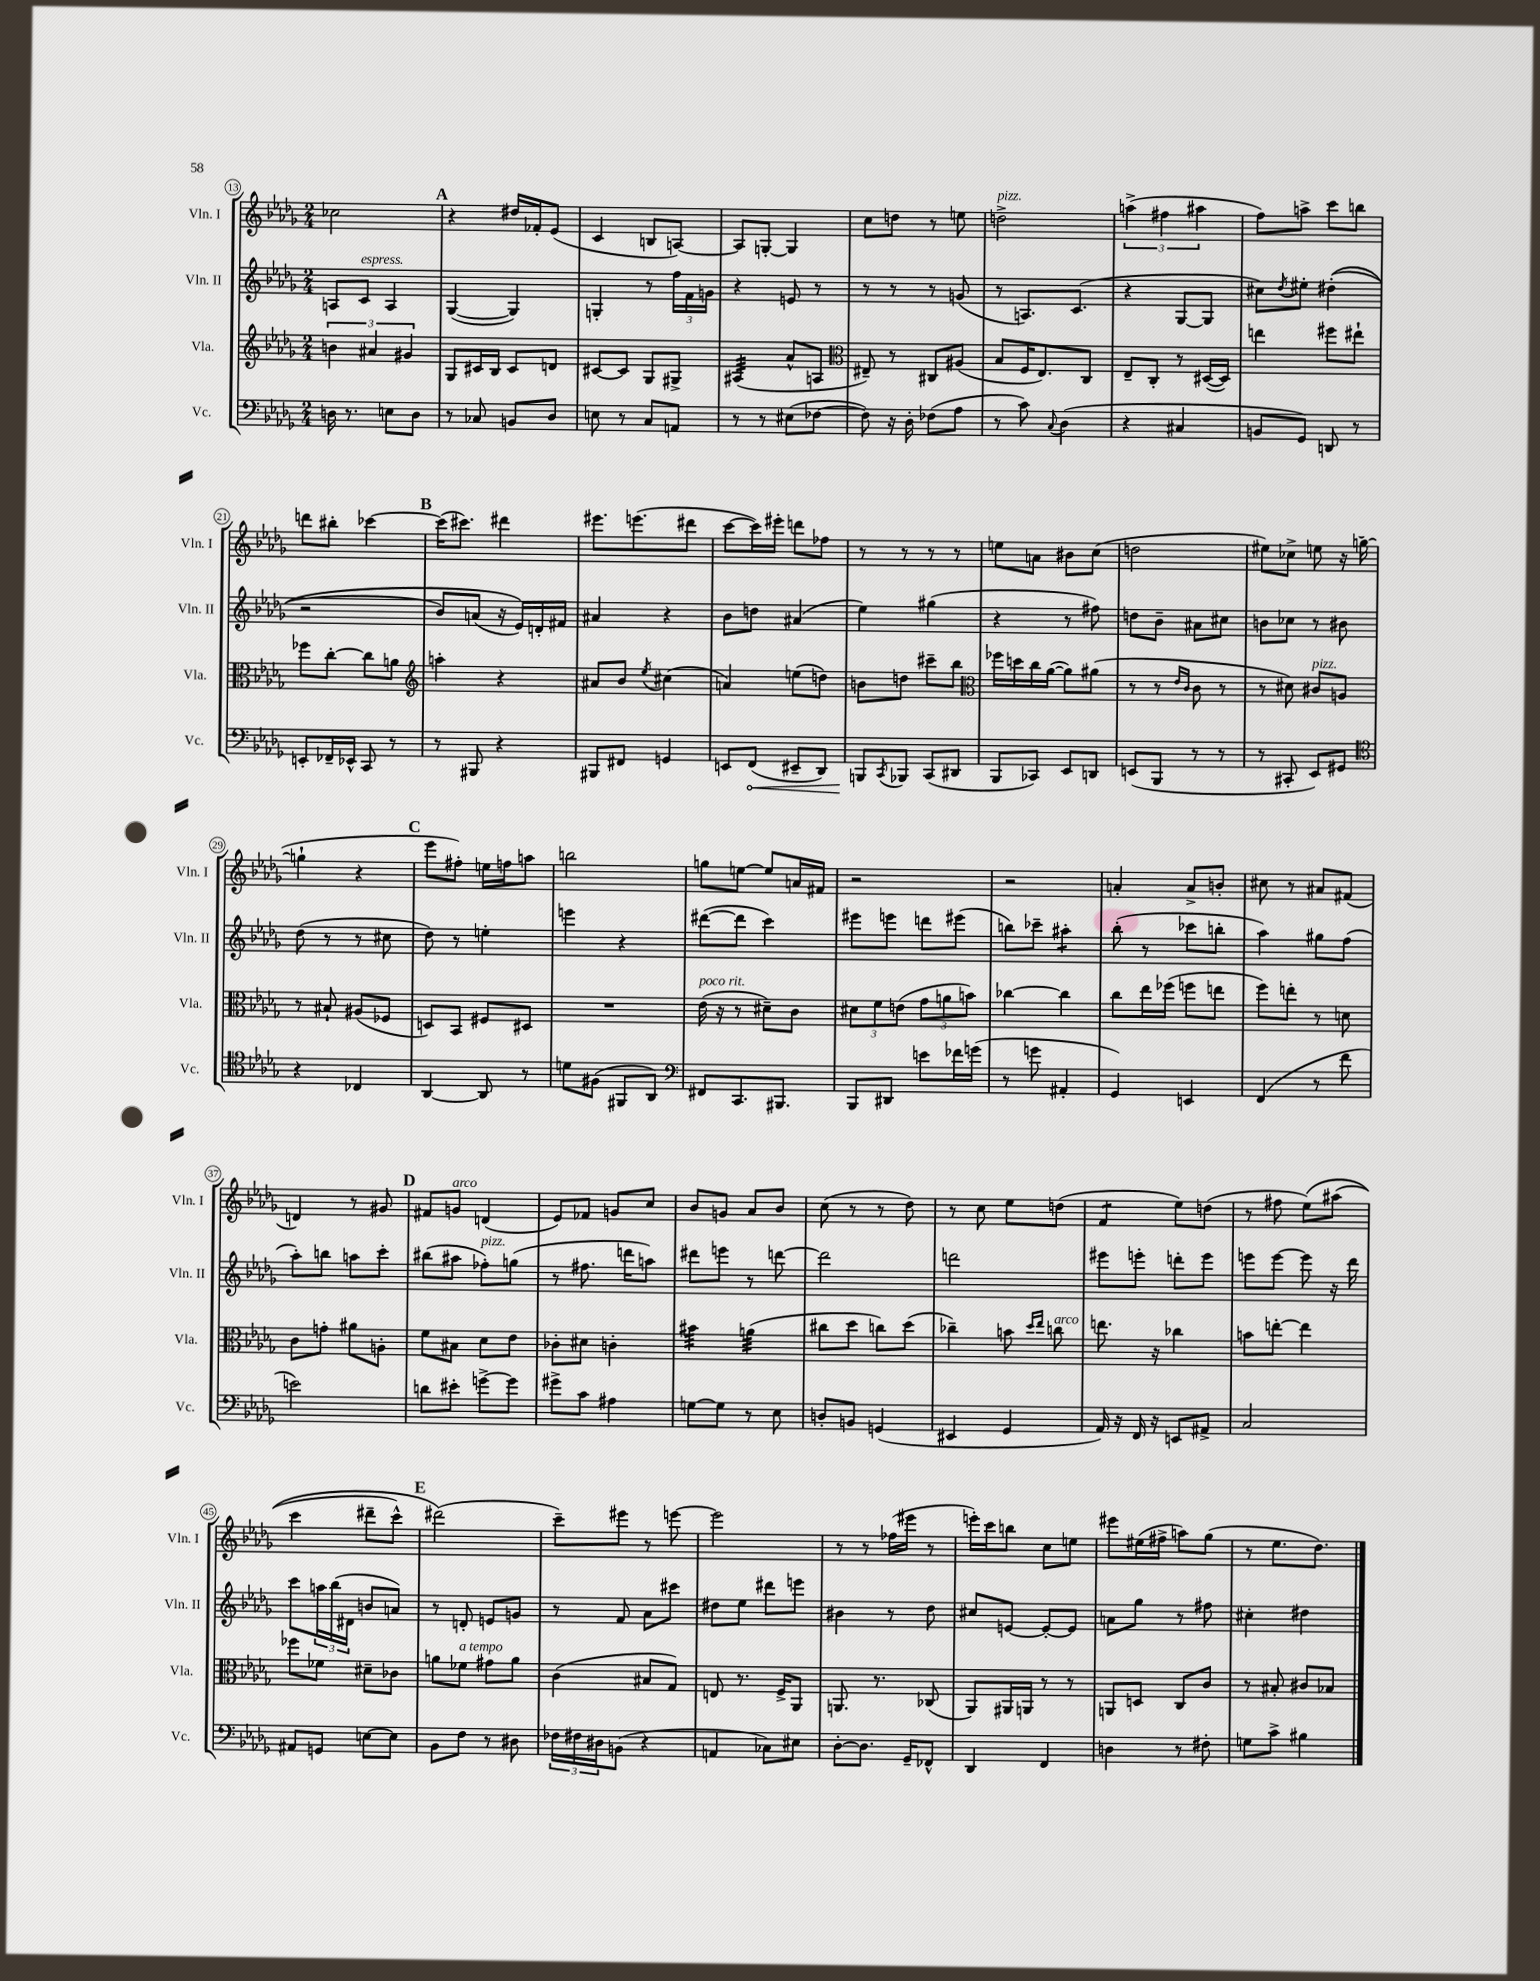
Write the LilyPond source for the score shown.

<<
\new StaffGroup <<
\new Staff = "s0" \with { instrumentName = "Vln. I" shortInstrumentName = "Vln. I" } {
    \clef treble \key des \major \numericTimeSignature \time 2/4
    ces''2 |
    \mark \markup { \bold "A" } r4 dis''16 fes'16-. ees'8( |
    c'4 b8 a8~) |
    a8 g8~-. g4 |
    c''8 d''8 r8 e''8 |
    d''2->^\markup { \italic "pizz." } |
    \tuplet 3/2 { a''4->( fis''4 ais''4 } |
    f''8) a''8-> c'''8 b''8 |
    d'''8 bis''8-. ces'''4~ |
    \mark \markup { \bold "B" } ces'''16( cis'''8.) dis'''4 |
    eis'''8. e'''8.( dis'''8 |
    c'''8~ c'''16) eis'''16-. d'''8 fes''8 |
    r8 r8 r8 r8 |
    e''8 a'8 bis'8 c''8( |
    d''2 |
    eis''8) ces''8-> e''8 r16 g''16~( |
    g''4-! r4 |
    \mark \markup { \bold "C" } ees'''8 fis''8-.) e''16 f''16 a''8 |
    b''2 |
    g''8 e''8~ e''8 a'16 fis'16 |
    r2 |
    r2 |
    a'4-. a'8-> b'8-. |
    cis''8 r8 ais'8 fis'8( |
    d'4) r8 gis'8 |
    \mark \markup { \bold "D" } fis'8 g'8^\markup { \italic "arco" } d'4( |
    ees'8) fes'8 g'8 c''8 |
    bes'8 g'8 aes'8 bes'8 |
    c''8( r8 r8 des''8) |
    r8 c''8 ees''8 d''8( |
    f'4:8 ees''8) d''8( |
    r8 fis''8 ees''8)\( ais''8( |
    c'''4 dis'''8-- c'''8-^) |
    \mark \markup { \bold "E" } dis'''2(\) |
    c'''8--) eis'''8 r8 e'''8~ |
    e'''2 |
    r8 r8 fes''16( eis'''16 r8 |
    e'''16-.) c'''16 b''8 c''8 e''8 |
    eis'''8 eis''16( fis''16-> a''8) ges''8( |
    r8 ees''8. des''8.) \bar "|." |
}
\new Staff = "s1" \with { instrumentName = "Vln. II" shortInstrumentName = "Vln. II" } {
    \clef treble \key des \major \numericTimeSignature \time 2/4
    a8 c'8^\markup { \italic "espress." } a4 |
    \mark \markup { \bold "A" } ges4~( ges4) |
    g4-. r8 \tuplet 3/2 { f''16 f'16 g'16 } |
    r4 e'8 r8 |
    r8 r8 r8 g'8( |
    r8 a8.) c'8.( |
    r4 ges8~ ges8 |
    cis''8) \acciaccatura { des''8 } eis''8-. dis''4-.(\( |
    r2 |
    \mark \markup { \bold "B" } bes'8) a'8( r16 ees'16)\) d'16-. fis'16 |
    ais'4 r4 |
    bes'8 d''8 ais'4( |
    ees''4) gis''4( |
    r4 r8 fis''8) |
    d''8 bes'8-- ais'8 cis''8 |
    b'8 ces''8 r8 bis'8 |
    des''8( r8 r8 cis''8 |
    \mark \markup { \bold "C" } des''8) r8 e''4-. |
    e'''4 r4 |
    dis'''8~( dis'''8 c'''4) |
    eis'''8 e'''8 d'''8 eis'''8( |
    b''8) ces'''8-- ais''4:8-. |
    bes''8-.( r8 ces'''8 b''8-. |
    aes''4) gis''8 f''8( |
    aes''8-.) b''8 a''8 c'''8-. |
    \mark \markup { \bold "D" } bis''8( ais''8 fes''8-.^\markup { \italic "pizz." }) g''8( |
    r8 fis''8. d'''16 a''8) |
    dis'''8 e'''8 r8 d'''8~ |
    d'''2 |
    d'''2 |
    eis'''8 e'''8-. d'''8-. e'''8 |
    e'''8 e'''8~ e'''8 r16 des'''16 |
    c'''8 \tuplet 3/2 { a''16 bes''16( dis'16 } b'8 a'8) |
    \mark \markup { \bold "E" } r8 d'8-. e'8 g'8 |
    r8 f'8 aes'8 cis'''8 |
    dis''8 ees''8 dis'''8 e'''8 |
    bis'4 r8 des''8 |
    cis''8 e'8~ e'8~-. e'8 |
    a'8 ges''8 r8 fis''8 |
    cis''4-. dis''4 \bar "|." |
}
\new Staff = "s2" \with { instrumentName = "Vla." shortInstrumentName = "Vla." } {
    \clef treble \key des \major \numericTimeSignature \time 2/4
    \tuplet 3/2 { b'4 ais'4 gis'4 } |
    \mark \markup { \bold "A" } ges8 cis'16 bes16 cis'8 d'8 |
    cis'8~ cis'8 ges8 gis8-> |
    ais4:32( aes'8-^ a8 |
    \clef alto eis8--) r8 cis8 ais8( |
    bes8 f16 ees8.) c8 |
    ees8-- c8-. r8 dis16~( dis16) |
    e''4 fis''8 eis''8-! |
    fes''8 c''8~-. c''8 a'8 |
    \mark \markup { \bold "B" } \clef treble a''4-. r4 |
    ais'8 bes'8 \acciaccatura { ees''8 } cis''4( |
    a'4) e''8( d''8) |
    b'8 d''8 cis'''8-- bes''8 |
    \clef alto fes''16 d''16 c''16 aes'16~( aes'8) ais'8( |
    r8 r8 \grace { ees'16 c'16 } c'8 r8 |
    r8 dis'8) cis'8^\markup { \italic "pizz." } a8 |
    r8 bis8-! ais8( fes8 |
    \mark \markup { \bold "C" } d8) bes,8 fis8 dis8 |
    R2 |
    ees'16^\markup { \italic "poco rit." }( r16 r8 dis'8--) c'8 |
    \tuplet 3/2 { dis'8 f'8 e'8( } \tuplet 3/2 { ges'8 a'8 b'8) } |
    ces''4~ ces''4 |
    c''8 ees''16 fes''16( f''8 e''8 |
    f''8) e''8-. r8 d'8 |
    c'8 g'8-. ais'8 a8-. |
    \mark \markup { \bold "D" } f'8 bis8 des'8 ees'8 |
    ces'8-. dis'8 c'4-. |
    bis'4:32 a'4:32( |
    cis''8 des''8 c''8) des''8( |
    ces''4--) b'8 \grace { des''16 ees''16 } c''8^\markup { \italic "arco" } |
    e''8. r16 ces''4 |
    b'8 e''8~-. e''4 |
    fes''8 fes'8 dis'8-- ces'8 |
    \mark \markup { \bold "E" } a'8 fes'8^\markup { \italic "a tempo" } gis'8 a'8 |
    c'4( bis8 ges8) |
    e8 r8. f16-> aes,8 |
    a,8. r8. ces8( |
    aes,8) ais,16 a,16 r8 r8 |
    a,8 d8 c8 c'8 |
    r8 bis8-. cis'8 bes8 \bar "|." |
}
\new Staff = "s3" \with { instrumentName = "Vc." shortInstrumentName = "Vc." } {
    \clef bass \key des \major \numericTimeSignature \time 2/4
    d16 r8. e8 d8 |
    \mark \markup { \bold "A" } r8 ces8 b,8 des8 |
    e8 r8 c8 a,8 |
    r8 r8 eis8( fes8~ |
    fes8) r16 des16-. fes8( aes8 |
    r8 c'8) \appoggiatura { c8 } des4( |
    r4 cis4 |
    b,8 ges,8) d,8 r8 |
    e,8-. fes,16-- ees,16-^ c,8 r8 |
    \mark \markup { \bold "B" } r8 bis,,8 r4 |
    bis,,8 fis,8 g,4 |
    e,8 \once \override Hairpin.circled-tip = ##t f,8\<( eis,8-- des,8) |
    b,,8\! \acciaccatura { c,8 } bes,,8 c,8( dis,8 |
    bes,,8 ces,8) ees,8 d,8 |
    e,8( bes,,8 r8 r8 |
    r8 cis,8-. ees,8) gis,8 |
    \clef tenor r4 ces4 |
    \mark \markup { \bold "C" } aes,4~ aes,8 r8 |
    d'8 fis8( fis,8 aes,8) |
    \clef bass fis,8 c,8. bis,,8. |
    bes,,8 dis,8 e'8 fes'16 g'16( |
    r8 g'8 ais,4-. |
    ges,4) e,4 |
    f,4( r8 f'8 |
    e'2) |
    \mark \markup { \bold "D" } d'8 eis'8-. g'8~-> g'8 |
    gis'8-> c'8 ais4 |
    g8~ g8 r8 ees8 |
    d8-. b,8 g,4( |
    eis,4 ges,4 |
    aes,16) r16 f,16 r16 e,8 ais,8-> |
    c2 |
    ais,8 g,8 e8~ e8 |
    \mark \markup { \bold "E" } bes,8 f8 r8 dis8 |
    \tuplet 3/2 { fes16 fis16 dis16 } b,8( r4 |
    a,4 ces8) eis8 |
    des8~-. des8. ges,16-- fes,8-^ |
    des,4 f,4 |
    d4 r8 fis8-. |
    g8 c'8-> bis4 \bar "|." |
}
>>
>>
\layout { \context { \Score currentBarNumber = #13 \override BarNumber.stencil = #(make-stencil-circler 0.1 0.3 ly:text-interface::print) } }
